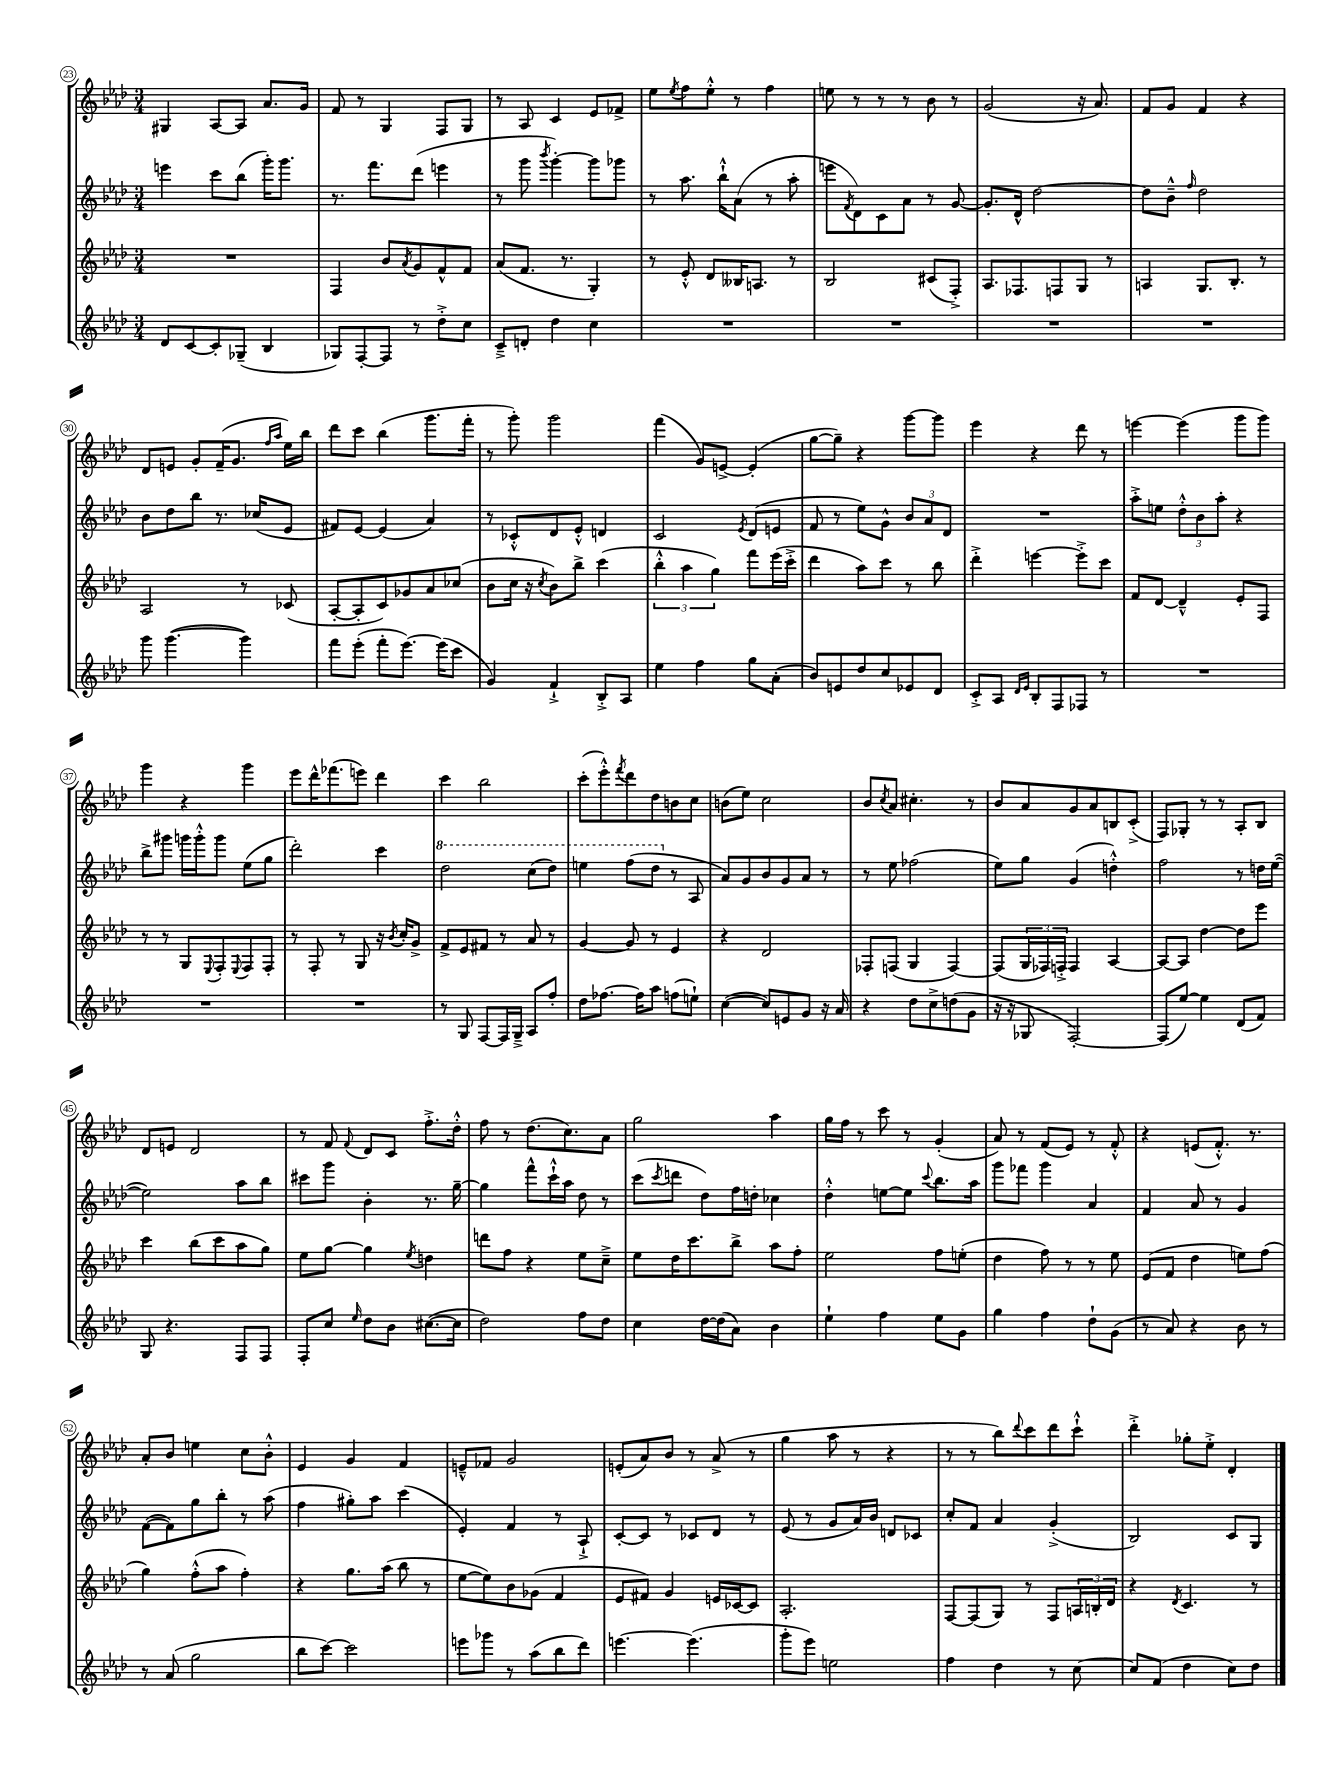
<<
\new StaffGroup <<
\new Staff = "s0" {
    \clef treble \key aes \major \numericTimeSignature \time 3/4
    gis4 aes8~ aes8 aes'8. g'16 |
    f'8 r8 g4 f8 g8 |
    r8 aes8 c'4 ees'8 fes'8-> |
    ees''8 \acciaccatura { ees''8 } f''8 ees''8-.-^ r8 f''4 |
    e''8 r8 r8 r8 bes'8 r8 |
    g'2( r16 aes'8.) |
    f'8 g'8 f'4 r4 |
    des'8 e'8 g'8-. f'16--( g'8. \grace { f''16 aes''16 } ees''16) bes''16 |
    des'''8 c'''8 bes''4( g'''8. f'''16-. |
    r8 g'''8-.) g'''2 |
    f'''4( g'8) e'8~-> e'4-.( |
    g''8~ g''8--) r4 g'''8~ g'''8 |
    ees'''4 r4 des'''8 r8 |
    e'''4~ e'''4( g'''8 g'''8) |
    g'''4 r4 g'''4 |
    ees'''8 des'''16-^ fes'''8.( e'''8) des'''4 |
    c'''4 bes''2 |
    c'''8-.( ees'''8-.-^) \acciaccatura { f'''8 } des'''8 des''8 b'8 c''8 |
    b'8( ees''8) c''2 |
    bes'8 \acciaccatura { c''8 } aes'8 cis''4.-. r8 |
    bes'8 aes'8 g'8 aes'8 b8 c'8-.->( |
    f8) ges8-. r8 r8 aes8-. bes8 |
    des'8 e'8 des'2 |
    r8 f'8 \appoggiatura { f'8 } des'8 c'8 f''8.-.-> des''16-.-^ |
    f''8 r8 des''8.( c''8.) aes'8 |
    g''2 aes''4 |
    g''16 f''16 r8 c'''8 r8 g'4-.( |
    aes'8) r8 f'8( ees'8) r8 f'8-.-^ |
    r4 e'8( f'8.-.-^) r8. |
    aes'8-. bes'8 e''4 c''8 bes'8-.-^ |
    ees'4 g'4 f'4 |
    e'8---^ fes'8 g'2 |
    e'8-.( aes'8) bes'8 r8 aes'8->( r8 |
    g''4 aes''8 r8 r4 |
    r8 r8 bes''8) \appoggiatura { des'''8 } c'''8 des'''8 c'''8-!-^ |
    des'''4-.-> ges''8-. ees''8-.-> des'4-. \bar "|." |
}
\new Staff = "s1" {
    \clef treble \key aes \major \numericTimeSignature \time 3/4
    e'''4 c'''8 bes''8( g'''16-.) g'''8. |
    r8. f'''8. des'''8( e'''4 |
    r8 g'''8 \acciaccatura { bes'''8 } g'''4~-.) g'''8 ges'''8 |
    r8 aes''8. bes''16-!-^ aes'8( r8 aes''8-. |
    e'''8 \acciaccatura { f'8 } des'8) c'8 aes'8 r8 g'8~ |
    g'8.-. des'16-^ des''2~ |
    des''8 bes'8---^ \grace { f''16 } des''2 |
    bes'8 des''8 bes''8 r8. ces''16( ees'8 |
    fis'8) ees'8~ ees'4( aes'4) |
    r8 ces'8-.-^ des'8 ees'8-.-^ d'4 |
    c'2 \acciaccatura { ees'8 } des'8( e'8 |
    f'8 r8 ees''8) g'8-^ \tuplet 3/2 { bes'8 aes'8 des'8 } |
    R2. |
    aes''8-.-> e''8 \tuplet 3/2 { des''8-.-^ bes'8 aes''8-. } r4 |
    bes''8-> gis'''8 g'''16 g'''16-.-^ g'''8 ees''8( g''8 |
    des'''2-.) c'''4 |
    \ottava #1 des'''2 c'''8( des'''8) |
    e'''4 f'''8( des'''8 \ottava #0 r8 aes8 |
    aes'8) g'8 bes'8 g'8 aes'8 r8 |
    r8 ees''8 fes''2( |
    ees''8) g''8 g'4( d''4-.-^) |
    f''2 r8 d''16 ees''16~( |
    ees''2) aes''8 bes''8 |
    cis'''8 g'''8 bes'4-. r8. g''16~-- |
    g''4 f'''8-^ c'''16-!-^ aes''16 des''8 r8 |
    c'''8( \acciaccatura { c'''8 } d'''8 des''8) f''16 d''16-. ces''4 |
    des''4-.-^ e''8~ e''8 \appoggiatura { c'''8 } bes''8. aes''16 |
    g'''8 fes'''8 g'''4 aes'4 |
    f'4 aes'8 r8 g'4 |
    f'8~( f'8) g''8 bes''8-. r8 aes''8( |
    f''4 gis''8-.) aes''8 c'''4( |
    ees'4-.) f'4 r8 aes8-!-> |
    c'8~-. c'8 r8 ces'8 des'8 r8 |
    ees'8( r8 g'8 aes'16) bes'16 d'8 ces'8 |
    c''8-. f'8 aes'4 g'4-.->( |
    bes2) c'8 g8 \bar "|." |
}
\new Staff = "s2" {
    \clef treble \key aes \major \numericTimeSignature \time 3/4
    R2. |
    f4 bes'8 \acciaccatura { aes'8 } g'8 f'8-^ f'8 |
    aes'8( f'8. r8. g4-.) |
    r8 ees'8-.-^ des'8 beses16 a8. r8 |
    bes2 cis'8( f8-.->) |
    aes8. fes8. f8 g8 r8 |
    a4 g8. bes8.-. r8 |
    aes2 r8 ces'8( |
    aes8~-. aes8-. c'8) ges'8 aes'8 ces''8( |
    bes'8 c''16 r16 \acciaccatura { c''8 } bes'8) bes''8-> c'''4( |
    \tuplet 3/2 { bes''4-.-^ aes''4 g''4) } f'''8 ees'''16( c'''16-.-> |
    des'''4 aes''8) c'''8 r8 bes''8 |
    des'''4-.-> e'''4~ e'''8-.-> c'''8 |
    f'8 des'8~ des'4---^ ees'8-. f8 |
    r8 r8 g8 \appoggiatura { ees8 } f8-. \appoggiatura { ees8 } f8 f8-. |
    r8 f8-. r8 g8 r16 \acciaccatura { bes'8 } c''16-. g'8-> |
    f'8-> ees'8 fis'8 r8 aes'8 r8 |
    g'4~ g'8 r8 ees'4 |
    r4 des'2 |
    fes8-. f8( g4 f4~) |
    f8( \tuplet 3/2 { g16 fes16) f16-.-> } f4 aes4~ |
    aes8~ aes8 des''4~ des''8 ees'''8 |
    c'''4 bes''8( c'''8 aes''8 g''8) |
    ees''8 g''8~ g''4 \acciaccatura { ees''8 } d''4 |
    d'''8 f''8 r4 ees''8 c''8---> |
    ees''8 des''16 c'''8. bes''8-> aes''8 f''8-. |
    ees''2 f''8 e''8-.( |
    des''4 f''8) r8 r8 ees''8 |
    ees'8( f'8 des''4 e''8) f''8( |
    g''4) f''8-.-^( aes''8 f''4-.) |
    r4 g''8. aes''16( bes''8 r8 |
    ees''8~ ees''8) bes'8 ges'8( f'4 |
    ees'8 fis'8) g'4 e'16 ces'16~ ces'8 |
    aes2.-. |
    f8~ f8( g8) r8 f8 \tuplet 3/2 { a16 b16-. des'16 } |
    r4 \acciaccatura { des'8 } c'4. r8 \bar "|." |
}
\new Staff = "s3" {
    \clef treble \key aes \major \numericTimeSignature \time 3/4
    des'8 c'8~ c'8-. ges8--( bes4 |
    ges8) f8~-. f8 r8 des''8-.-> c''8 |
    c'8---> d'8-. des''4 c''4 |
    R2. |
    R2. |
    R2. |
    R2. |
    g'''8 g'''4.~( g'''4) |
    f'''8 ees'''8-.( f'''8-. ees'''8.~) ees'''16( c'''8 |
    g'4) f'4-!-> bes8-.-> aes8 |
    ees''4 f''4 g''8 aes'8-.( |
    bes'8) e'8 des''8 c''8 ees'8 des'8 |
    c'8-.-> aes8 \grace { des'16 ees'16 } bes8-. f8 fes8 r8 |
    R2. |
    R2. |
    R2. |
    r8 g8 f8~ f16 g16---> aes8 f''8-. |
    des''8 fes''8.~ fes''16 aes''8 f''8( e''8-!) |
    c''4~( c''8) e'8 g'8 r16 aes'16 |
    r4 des''8 c''8-> d''8( g'8 |
    r16 r16 ges8 f2~-.) |
    f8( ees''8~) ees''4 des'8( f'8) |
    g8 r4. f8 f8 |
    f8-. c''8 \grace { ees''16 } des''8 bes'8 cis''8.~( cis''16 |
    des''2) f''8 des''8 |
    c''4 des''16~ des''16( aes'8) bes'4 |
    ees''4-! f''4 ees''8 g'8 |
    g''4 f''4 des''8-! g'8( |
    r8 aes'8) r4 bes'8 r8 |
    r8 aes'8( g''2 |
    bes''8 c'''8~) c'''2 |
    e'''8 ges'''8 r8 aes''8( bes''8 des'''8) |
    e'''4.~ e'''4.( |
    g'''8-. ees'''8) e''2 |
    f''4 des''4 r8 c''8~ |
    c''8 f'8( des''4 c''8) des''8 \bar "|." |
}
>>
>>
\layout { \context { \Score currentBarNumber = #23 \override BarNumber.stencil = #(make-stencil-circler 0.1 0.3 ly:text-interface::print) } }
